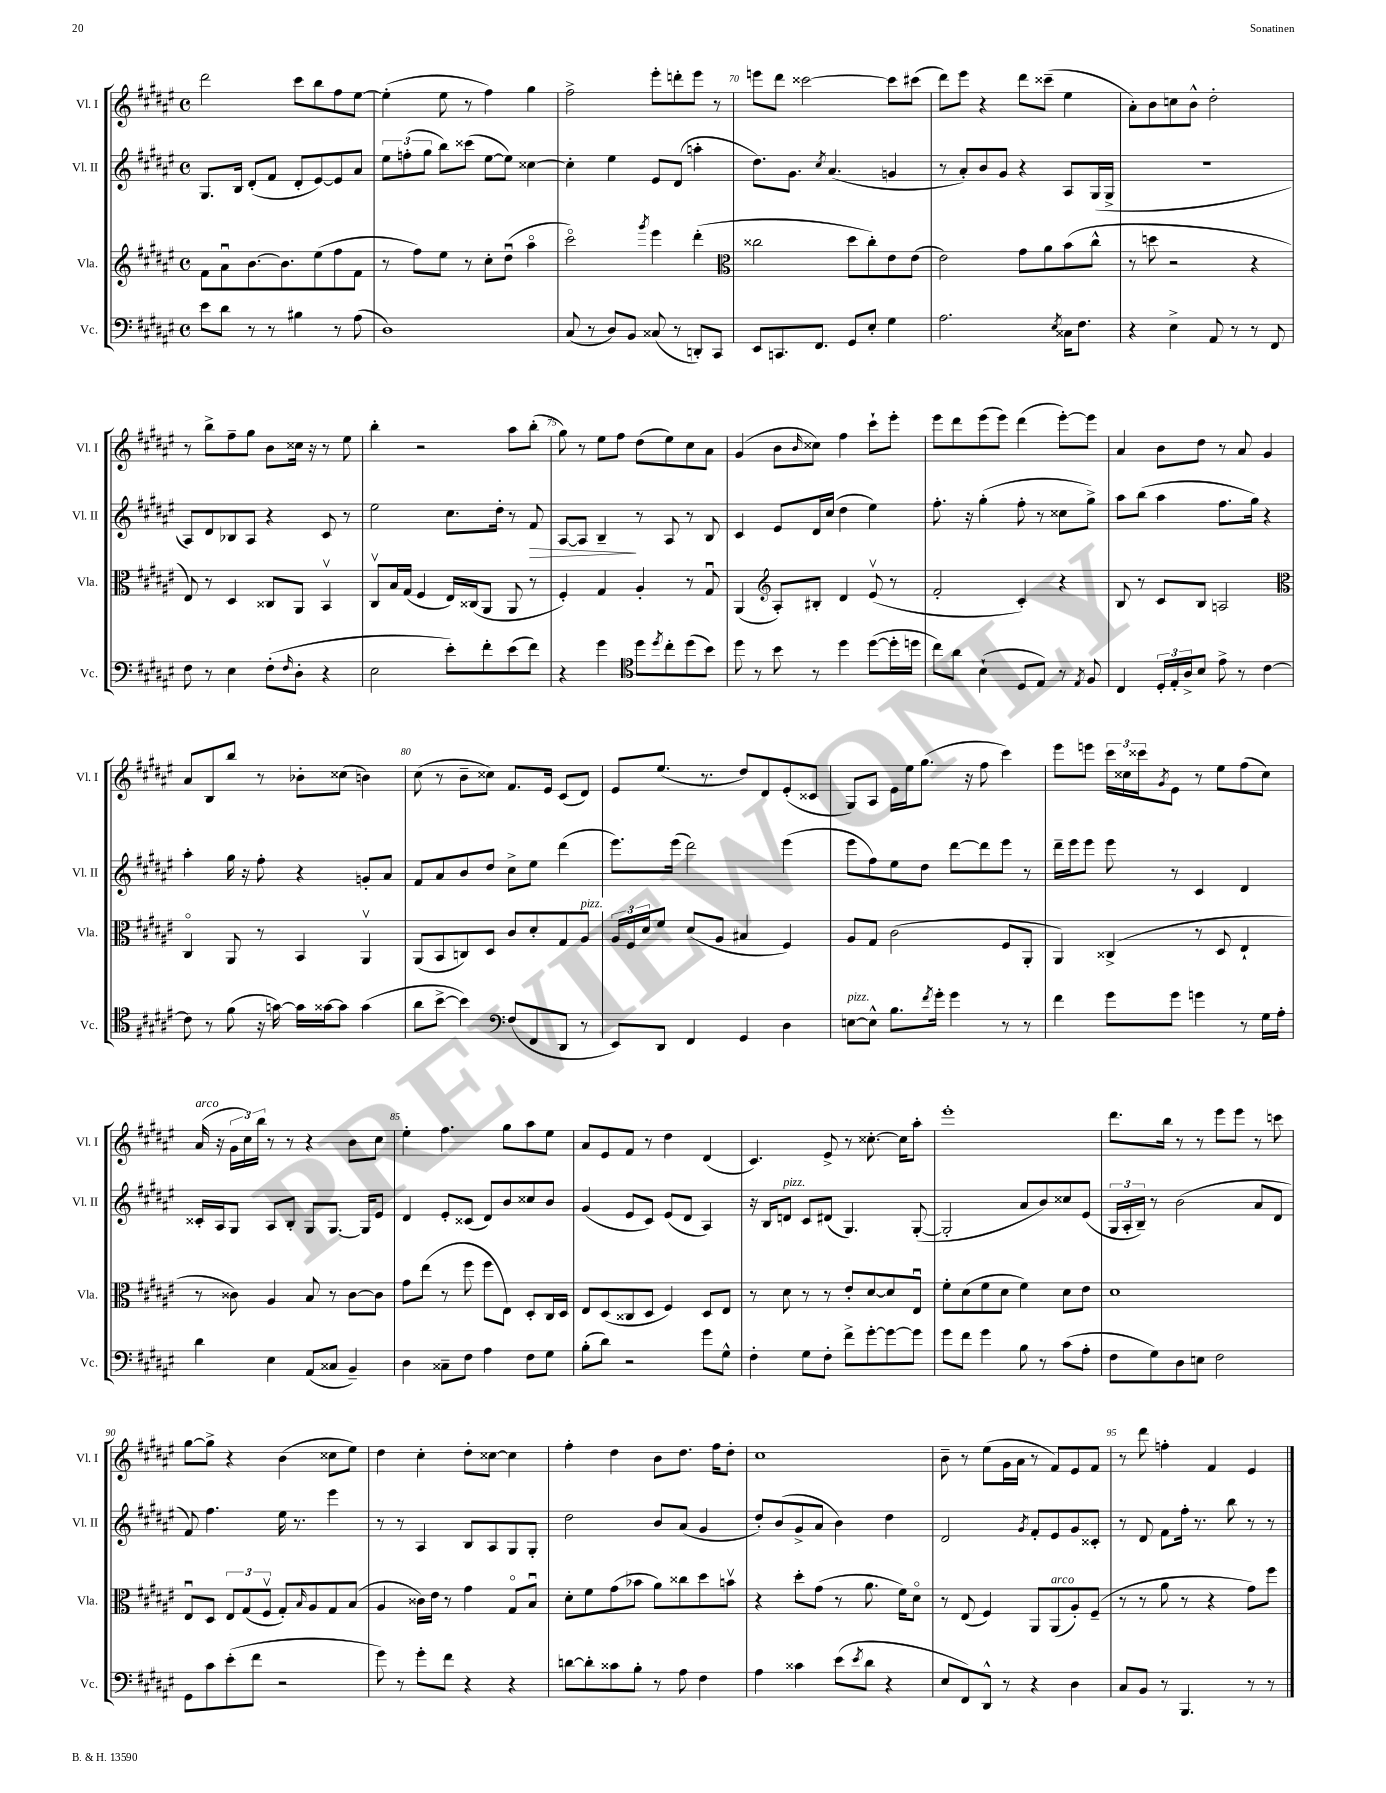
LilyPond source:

<<
\new StaffGroup <<
\new Staff = "s0" \with { instrumentName = "Vl. I" shortInstrumentName = "Vl. I" } {
    \clef treble \key fis \major \defaultTimeSignature \time 4/4
    dis'''2 cis'''8 b''8 fis''8 eis''8~ |
    eis''4-.( eis''8 r8 fis''4) gis''4 |
    fis''2-> eis'''8-. d'''8-. eis'''8 r8 |
    e'''8 dis'''8 cisis'''2~ cisis'''8 cis'''8( |
    dis'''8) eis'''8 r4 dis'''8 cisis'''8--( eis''4 |
    ais'8-.) b'8 c''8 b'8-^ dis''2-. |
    r8 b''8-> fis''8-- gis''8 b'8 cisis''16 r16 r8 eis''8 |
    b''4-. r2 ais''8 b''8-.( |
    gis''8) r8 eis''8 fis''8 dis''8( eis''8) cis''8 ais'8 |
    gis'4( b'8 \grace { b'16 } cisis''8) fis''4 cis'''8-! eis'''8-. |
    eis'''8 dis'''8 eis'''8( eis'''8) dis'''4( eis'''8~-.) eis'''8 |
    ais'4 b'8 dis''8 r8 ais'8 gis'4 |
    ais'8 b8 b''8 r8 bes'8-. cisis''8( b'4) |
    cis''8( r8 b'8-- cisis''8) fis'8. eis'16 cis'8( dis'8) |
    eis'8 eis''8.( r8. dis''8) dis'8 eis'8-.( cisis'8 |
    gis8) ais8 eis'16 eis''16 gis''8.( r16 fis''8 cis'''4) |
    eis'''8 e'''8 \tuplet 3/2 { cis'''16 cisis''16 cisis'''16 } \acciaccatura { gis'8 } eis'8 r8 eis''8 fis''8( cisis''8) |
    ais'16^\markup { \italic "arco" }( r16 \tuplet 3/2 { gis'16 cis''16) b''16 } r8 r8 r4 b'8 cis''8 |
    eis''4-. fis''4. gis''8 ais''8 eis''8 |
    ais'8 eis'8 fis'8 r8 dis''4 dis'4( |
    cis'4.) eis'8-> r8 cisis''8.~-. cisis''16 ais''8-. |
    eis'''1-. |
    dis'''8. b''16 r8 r8 eis'''8 eis'''8 r8 c'''8 |
    gis''8~ gis''8-> r4 b'4( cisis''8 eis''8) |
    dis''4 cis''4-. dis''8-. cisis''8~ cisis''4 |
    fis''4-. dis''4 b'8 dis''8. fis''16 dis''8-. |
    cis''1 |
    b'8-- r8 eis''8( gis'16 ais'16 r8 fis'8) eis'8 fis'8 |
    r8 dis'''8 f''4-. fis'4 eis'4 \bar "|." |
}
\new Staff = "s1" \with { instrumentName = "Vl. II" shortInstrumentName = "Vl. II" } {
    \clef treble \key fis \major \defaultTimeSignature \time 4/4
    gis8. b16 dis'8-.( fis'8 dis'8-. eis'8~) eis'8 ais'8 |
    \tuplet 3/2 { eis''8 f''8-.( gis''8 } b''8) cisis'''8( eis''8~ eis''8) cisis''4~ |
    cisis''4-. eis''4 eis'8 dis'8( a''4-. |
    dis''8.) gis'8. \acciaccatura { cis''8 } ais'4.( g'4 |
    r8 ais'8-.) b'8 gis'8 r4 ais8 gis16( gis16-> |
    R1 |
    ais8) dis'8 bes8 ais8 r4 cis'8 r8 |
    eis''2 cis''8. dis''16-. r8 fis'8\> |
    ais8~ ais8 b4--\! r8 ais8 r8 b8 |
    cis'4 eis'8 dis'16 cis''16( dis''4 eis''4) |
    fis''8.-. r16 gis''4-.( fis''8-. r8 cisis''8 gis''8->) |
    ais''8 b''8( ais''4 fis''8. gis''16) r4 |
    ais''4-. gis''16 r16 fis''8-. r4 g'8-. ais'8 |
    fis'8 ais'8 b'8 dis''8 cis''8-> eis''8 dis'''4( |
    eis'''8.) eis'''16( dis'''2) eis'''4( |
    eis'''8 fis''8) eis''8 dis''8 dis'''8~ dis'''8 eis'''8 r8 |
    dis'''16-- eis'''16 eis'''8 eis'''8 r8 cis'4 dis'4 |
    cisis'16-. ais16 gis8 ais8 b8-. gis8 gis8.~ gis16 eis'8 |
    dis'4 eis'8-. cisis'8( dis'8) b'8 cisis''8 b'8 |
    gis'4( eis'8 cis'8) eis'8( dis'8 ais4) |
    r16 b16 d'8^\markup { \italic "pizz." } cis'8 dis'8( gis4.) gis8~-.( |
    gis2-. ais'8 b'8) cisis''8 eis'8( |
    \tuplet 3/2 { gis16 ais16-. b16--) } r8 b'2( ais'8 dis'8 |
    fis'8) fis''4. eis''16 r8. eis'''4 |
    r8 r8 ais4 b8 ais8 gis8 gis8-. |
    dis''2 b'8 ais'8( gis'4 |
    dis''8-.) b'8( gis'8-> ais'8 b'4) dis''4 |
    dis'2 \acciaccatura { gis'8 } fis'8-. eis'8 gis'8 cisis'8-. |
    r8 dis'8 fis'8 fis''16-. r8. b''8 r8 r8 \bar "|." |
}
\new Staff = "s2" \with { instrumentName = "Vla." shortInstrumentName = "Vla." } {
    \clef treble \key fis \major \defaultTimeSignature \time 4/4
    fis'8 ais'8\downbow b'8.~ b'8. eis''8( fis''8 fis'8 |
    r8 fis''8) eis''8 r8 cis''8-. dis''8\downbow( ais''4\flageolet |
    cis'''2\flageolet) \acciaccatura { gis'''8 } eis'''4 dis'''4-.( |
    \clef alto cisis''2 dis''8 cisis''8-.) eis'8 eis'8( |
    eis'2) gis'8 ais'8 b'8( cis''8-^ |
    r8 d''8 r2 r4 |
    eis8) r8 dis4 cisis8 ais,8 b,4\upbow |
    cis8\upbow b16 gis16( fis4 eis16) cisis16( ais,8 ais,8 r8 |
    fis4-.) gis4 ais4-. r8 gis8\downbow |
    ais,4( \clef treble ais8-.) bis8-. dis'4 eis'8\upbow( r8 |
    fis'2-. cis'4-.) r4 |
    b8 r8 cis'8 b8 a2 |
    \clef alto cis4\flageolet ais,8 r8 b,4 ais,4\upbow |
    ais,8( b,8 c8) dis8 cis'8 dis'8-. gis8 ais8^\markup { \italic "pizz." } |
    \tuplet 3/2 { ais16 fis16 dis'16 } fis'8 dis'8( ais8 bis4 fis4) |
    ais8 gis8 cis'2( fis8 ais,8-. |
    ais,4) cisis4->( r8 dis8 eis4-! |
    r8 cisis'8) ais4 b8 r8 cisis'8~ cisis'8 |
    gis'8 eis''8( r8 fis''8 fis''8 eis8) dis8-. cis16 dis16 |
    eis8 dis8( cisis8 dis8 fis4) dis8 eis8 |
    r8 dis'8 r8 r8 eis'8-. dis'8~ dis'8 eis8\downbow |
    fis'8-. dis'8( fis'8 dis'8 fis'4) dis'8 eis'8 |
    dis'1 |
    eis8\downbow dis8 \tuplet 3/2 { eis8 gis8( fis8\upbow } gis8-.) \grace { b16 } ais8 gis8 b8( |
    ais4 cisis'16) eis'16 r8 gis'4 gis8\flageolet b8\downbow |
    dis'8-. fis'8 gis'8( bes'8 ais'8) cisis''8 dis''8 b'8\upbow |
    r4 dis''8-. gis'8( r8 ais'8. fis'16) dis'8\flageolet |
    r8 eis8( fis4) ais,8 ais,8^\markup { \italic "arco" }( ais8-.) fis8--( |
    r8 r8 ais'8 r8 r4 gis'8) fis''8 \bar "|." |
}
\new Staff = "s3" \with { instrumentName = "Vc." shortInstrumentName = "Vc." } {
    \clef bass \key fis \major \defaultTimeSignature \time 4/4
    eis'8 dis'8 r8 r8 bis4 r8 ais8( |
    dis1) |
    cis8( r8 dis8) b,8 cisis8( r8 d,8-.) cis,8 |
    eis,8 c,8. fis,8. gis,8 eis8-. gis4 |
    ais2. \acciaccatura { eis8 } cisis16 fis8. |
    r4 eis4-> ais,8 r8 r8 fis,8 |
    fis8 r8 eis4 fis8-.( \grace { fis16 } dis8-. r4 |
    eis2 eis'8-.) fis'8-. eis'8( fis'8) |
    r4 gis'4 \clef tenor dis''8 \acciaccatura { dis''8 } cis''8-. dis''8( b'8) |
    dis''8 r8 b'8 r8 dis''4 dis''8~( dis''16-. d''16 |
    cis''8) ais'8 b4-!( dis8 eis8) r8 \acciaccatura { eis8 } fis8 |
    cis4 \tuplet 3/2 { dis16-. eis16-. ais16-> } b8 eis'8-> r8 cis'4~ |
    cis'8 r8 fis'8( r16 g'16~) g'16 gisis'16~ gisis'8 gisis'4( |
    ais'8 b'8~-> b'4) \clef bass fis8( fis,8 dis,8 r8 |
    eis,8) dis,8 fis,4 gis,4 dis4 |
    e8~^\markup { \italic "pizz." } e8-^ b8. \acciaccatura { fis'8 } gis'16-. gis'4 r8 r8 |
    fis'4 gis'8 gis'8 g'4 r8 gis16 ais16-. |
    dis'4 eis4 ais,8( cisis8 b,4--) |
    dis4 cisis8-- fis8 ais4 fis8 gis8 |
    b8-.( dis'8) r2 gis'8 gis8-^ |
    fis4-. gis8 fis8-. fis'8-> gis'8~-. gis'8~ gis'8 |
    gis'8 fis'8 gis'4 b8 r8 cis'8( ais8-. |
    fis8 gis8) dis8 e8 fis2 |
    gis,8 cis'8 eis'8-.( fis'8 r2 |
    gis'8) r8 gis'8-. fis'8 r4 r4 |
    d'8~ d'8-. cisis'8 b8-. r8 ais8 fis4 |
    ais4 cisis'4 eis'8( \acciaccatura { eis'8 } dis'8 r4 |
    eis8 fis,8) dis,8-^ r8 r4 dis4 |
    cis8 b,8 r8 b,,4. r8 r8 \bar "|." |
}
>>
>>
\layout { \context { \Score currentBarNumber = #67 \override BarNumber.break-visibility = ##(#f #t #t) barNumberVisibility = #(every-nth-bar-number-visible 5) } }
